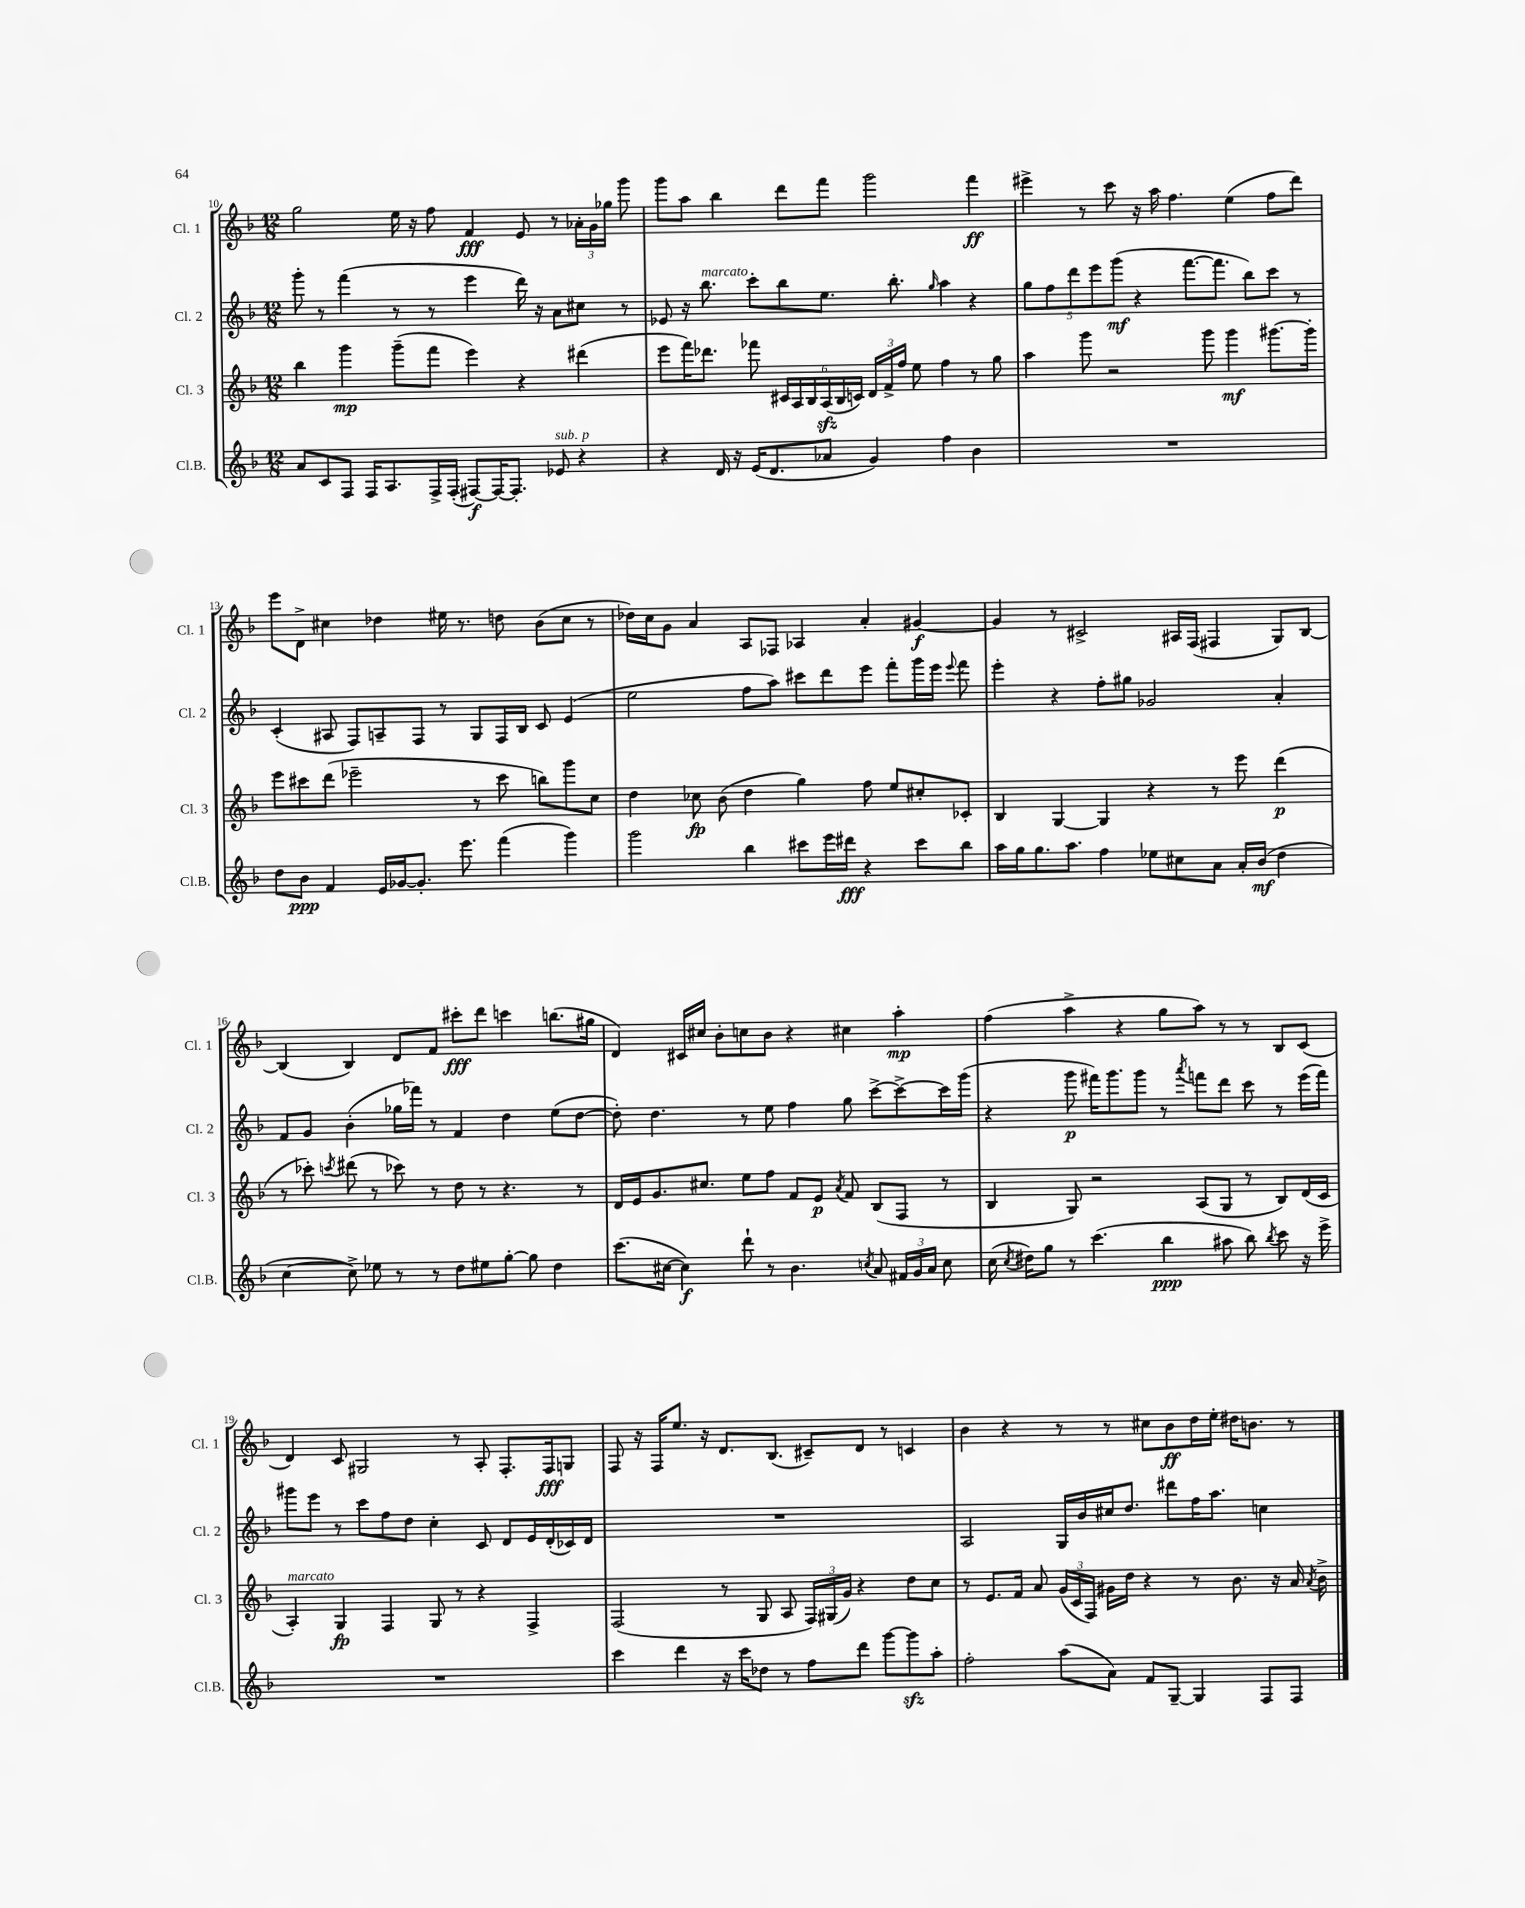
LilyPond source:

<<
\new StaffGroup <<
\new Staff = "s0" \with { instrumentName = "Cl. 1" shortInstrumentName = "Cl. 1" } {
    \clef treble \key f \major \numericTimeSignature \time 12/8
    \autoBeamOff g''2 e''16 r16 f''8 f'4\fff e'8 r8 \tuplet 3/2 { aes'16[-. g'16 ges''16] } g'''8 |
    g'''8[ a''8] bes''4 d'''8[ f'''8] g'''2 f'''4\ff |
    eis'''4-> r8 c'''8 r16 a''16 f''4. e''4( f''8[ d'''8]) |
    e'''8[ d'8]-> cis''4 des''4 eis''16 r8. d''8 bes'8[( cis''8] r8 |
    des''16[) c''16 g'8] a'4 a8[ fes8] aes4 a'4-. gis'4~\f |
    gis'4 r8 cis'2-> ais16[ f16]( fis4 g8[) bes8]~ |
    bes4( bes4) d'8[ f'8] cis'''8[-.\fff d'''8] c'''4 b''8.[( gis''16] |
    d'4) cis'16[ cis''16] bes'8[-. c''8 bes'8] r4 cis''4 a''4-.\mp |
    f''4( a''4-> r4 g''8[ a''8]) r8 r8 bes8[ c'8]( |
    d'4) c'8 gis2 r8 a8-. f8.[-. f16\fff g8] |
    f8 r16 f16[ e''8.] r16 d'8.[ bes8.]( cis'8[--) d'8] r8 c'4 |
    bes'4 r4 r8 r8 cis''8[ bes'8\ff d''16 e''16]-. dis''16[ b'8.] r8 \bar "|." |
}
\new Staff = "s1" \with { instrumentName = "Cl. 2" shortInstrumentName = "Cl. 2" } {
    \clef treble \key f \major \numericTimeSignature \time 12/8
    \autoBeamOff g'''8-. r8 f'''4( r8 r8 e'''4 d'''16) r16 a'8[ cis''8] r8 |
    ees'8 r16 bes''8.^\markup { \italic "marcato" } c'''8[-. bes''8 e''8.] bes''8.-. \grace { g''16 } a''4 r4 |
    \tuplet 5/4 { g''8[ f''8 d'''8 e'''8 g'''8]\mf( } r4 f'''8.[~ f'''8.] bes''8[) c'''8] r8 |
    c'4-.( ais8 f8[) a8-- f8] r8 g8[ f16 bes16] c'8 e'4( |
    e''2 f''8[ a''8]) cis'''8[ d'''8 e'''8] f'''8[-. g'''16 e'''16] \appoggiatura { e'''8 } f'''8 |
    e'''4-. r4 f''8[-. gis''8] ges'2 a'4-. |
    f'8[ g'8] bes'4-.( ges''16[ fes'''16]) r8 f'4 d''4 e''8[( d''8]~ |
    d''8-.) d''4. r8 e''8 f''4 g''8 c'''8[~-> c'''8~-> c'''16 g'''16]( |
    r4 g'''8\p fis'''16[) g'''8. g'''8] r8 \acciaccatura { a'''8 } f'''8[ d'''8] c'''8 r8 e'''16[( f'''16]) |
    gis'''8[ e'''8] r8 c'''8[ f''8 d''8] c''4-. c'8 d'8[ e'16 d'16-.( ces'16) d'16] |
    R1. |
    a2 g16[ bes'16 cis''16 d''8.] dis'''8[ f''16 a''8.] c''4 \bar "|." |
}
\new Staff = "s2" \with { instrumentName = "Cl. 3" shortInstrumentName = "Cl. 3" } {
    \clef treble \key f \major \numericTimeSignature \time 12/8
    \autoBeamOff bes''4 g'''4\mp g'''8[--( f'''8] e'''4) r4 dis'''4( |
    e'''8[ f'''16) des'''8.] fes'''8 \tuplet 6/4 { cis'16[ a16 bes16 a16\sfz( bes16 c'16]) } \tuplet 3/2 { d'16[ f'16-> f''16] } e''8 f''4 r8 g''8 |
    a''4 g'''8 r2 g'''8 g'''4\mf gis'''8.[~ gis'''16]-. |
    e'''8[ cis'''8 d'''8]( ees'''2-- r8 cis'''8 b''8[) g'''8 c''8] |
    d''4 ces''8\fp bes'8( d''4 g''4) f''8 e''8[ cis''8-. ces'8]-. |
    bes4 g4~ g4 r4 r8 e'''8 d'''4\p( |
    r8 ces'''8-.) \acciaccatura { c'''8 } dis'''8( r8 ces'''8) r8 d''8 r8 r4. r8 |
    d'16[ e'16 g'8. cis''8.] e''8[ f''8] f'8[ e'8]\p \acciaccatura { a'8 } f'8 bes8[( f8] r8 |
    bes4 g8) r2 a8[( g8] r8 bes8[) d'16( c'16] |
    a4-.^\markup { \italic "marcato" }) g4\fp f4 g8 r8 r4 f4-> |
    f2( r8 g8 a8 \tuplet 3/2 { f16[) gis16( g'16]) } r4 d''8[ c''8] |
    r8 e'8.[ f'16] a'8 \tuplet 3/2 { g'16[( c'16 f16]) } gis'16[ d''16] r4 r8 bes'8. r16 a'16 \acciaccatura { a'8 } bes'16-> \bar "|." |
}
\new Staff = "s3" \with { instrumentName = "Cl.B." shortInstrumentName = "Cl.B." } {
    \clef treble \key f \major \numericTimeSignature \time 12/8
    \autoBeamOff a'8[ c'8 f8] f16[ a8. f16-> f16]-.( fis8[~\f) fis16~ fis8.]-. ees'8^\markup { \italic "sub. p" } r4 |
    r4 d'16 r16 e'16[( d'8. aes'8] g'4) f''4 bes'4 |
    R1. |
    d''8[ bes'8]\ppp f'4 e'16[ ges'16~ ges'8.]-. e'''8. f'''4( g'''4) |
    g'''2 bes''4 cis'''8[ e'''16 dis'''16]\fff r4 cis'''8[ bes''8] |
    a''16[ g''16 g''8. a''8.] f''4 ees''8[ cis''8 a'8] a'16[-. bes'16]\mf( d''4 |
    c''4~ c''8->) ees''8 r8 r8 d''8[ eis''8 g''8]~-. g''8 d''4 |
    c'''8.[( cis''16]~ cis''4\f) d'''8-! r8 bes'4. \acciaccatura { c''8 } a'8 \tuplet 3/2 { fis'16[ g'16 a'16] } c''8 |
    c''16( \acciaccatura { c''8 } dis''16[) g''8] r8 c'''4.( bes''4\ppp ais''8 bes''8) \acciaccatura { bes''8 } c'''8 r16 e'''16-> |
    R1. |
    c'''4 d'''4 r16 c'''16[ des''8] r8 f''8[ d'''8] g'''8[~ g'''8\sfz a''8]-. |
    f''2-. a''8[( a'8]) f'8[ g8]~-- g4 f8[ f8] \bar "|." |
}
>>
>>
\layout { \context { \Score currentBarNumber = #10 } }
